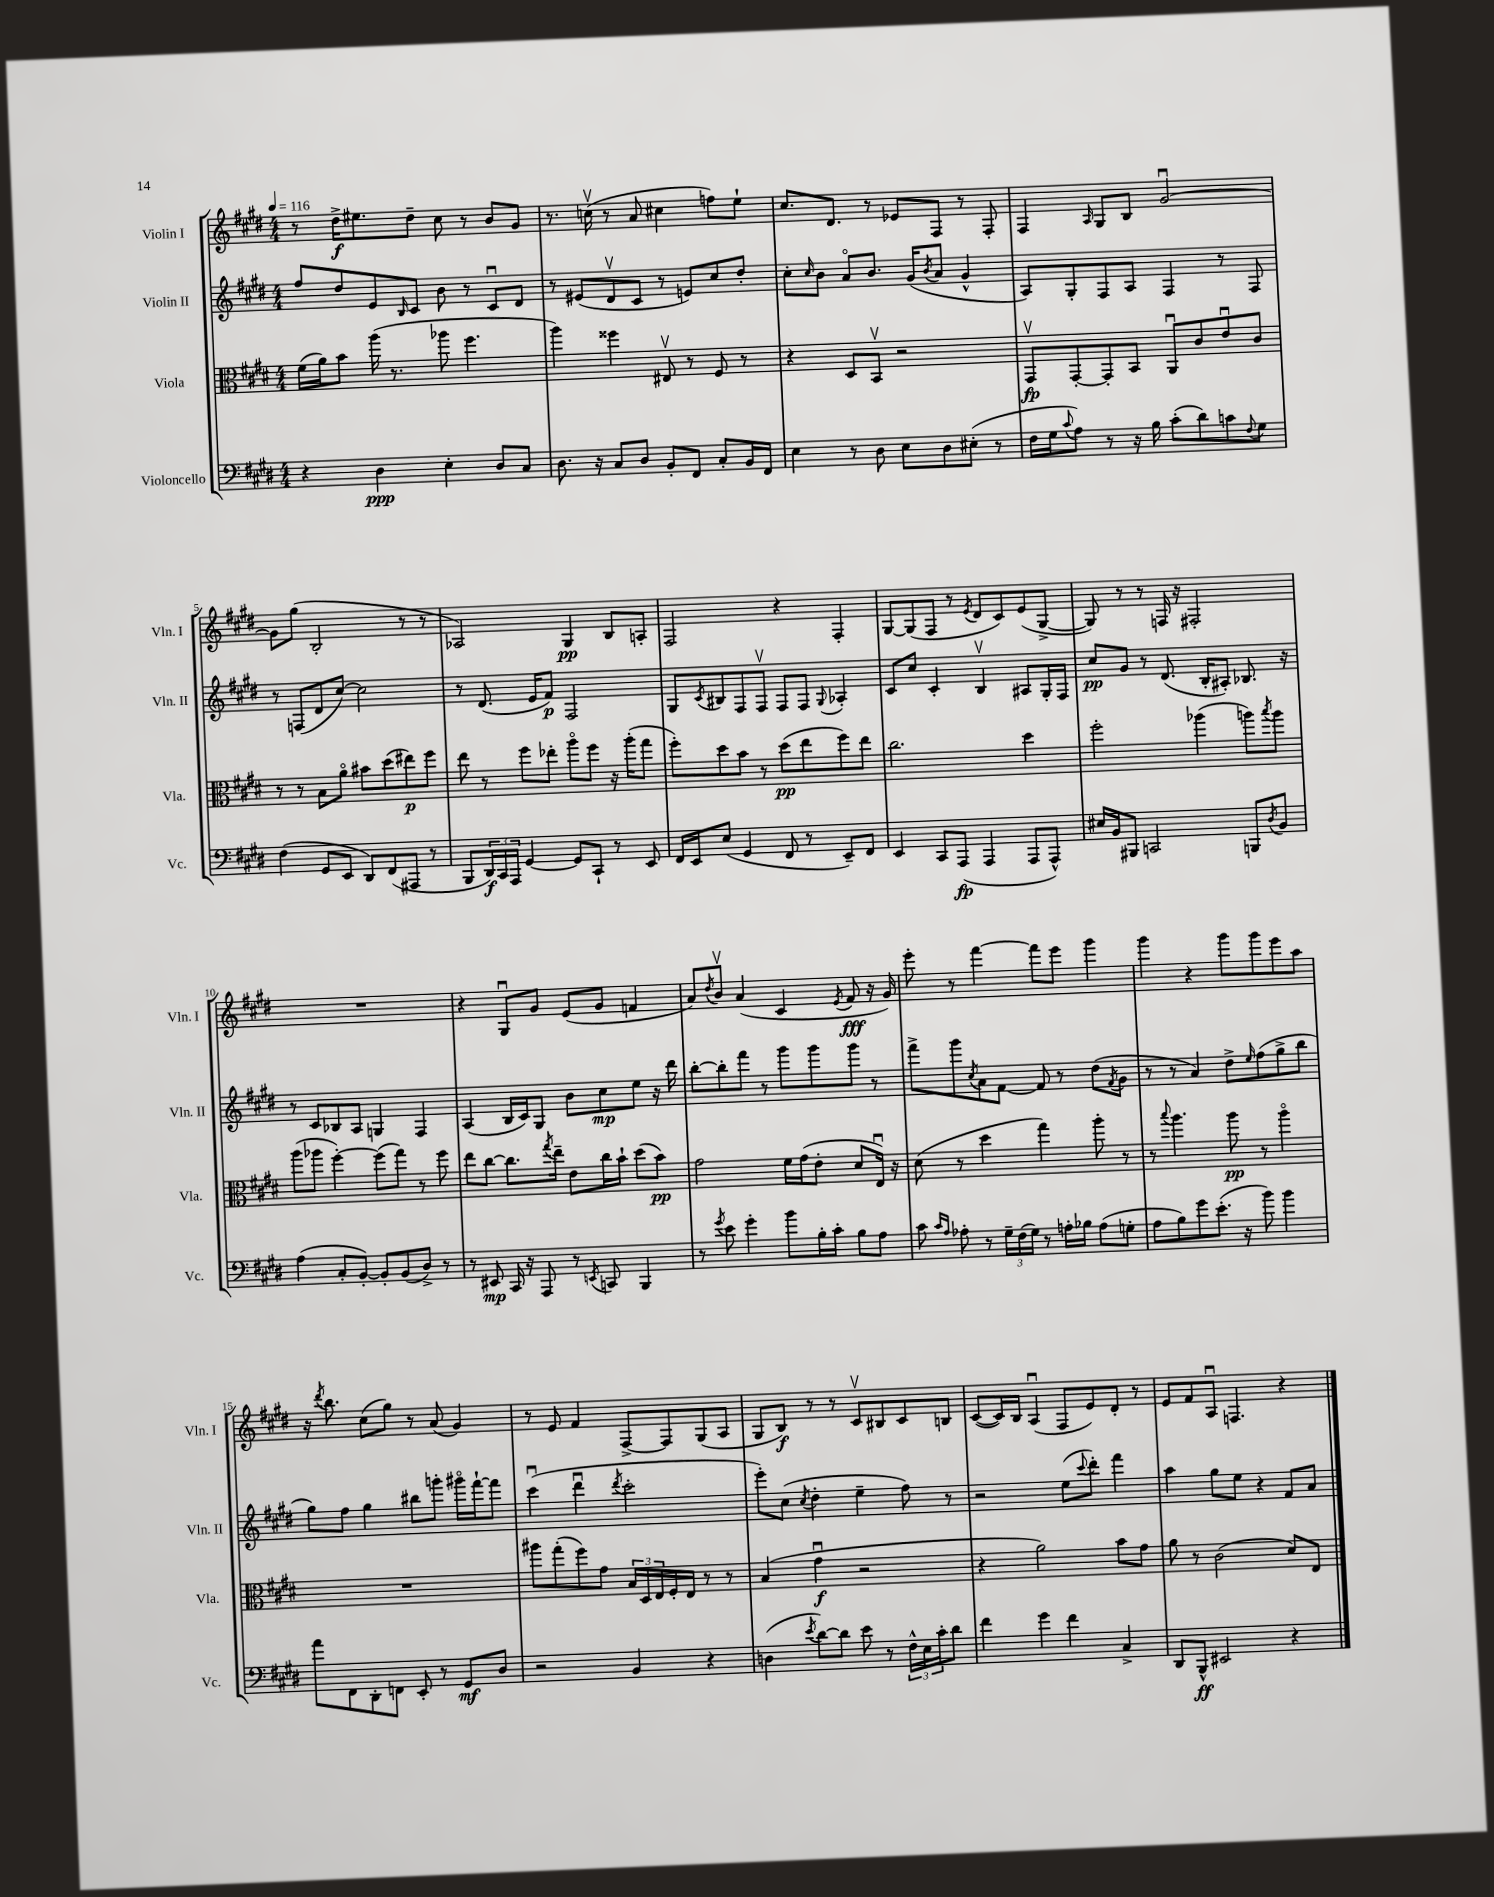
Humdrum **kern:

**kern	**dynam	**kern	**dynam	**kern	**dynam	**kern	**dynam
*part4	*part4	*part3	*part3	*part2	*part2	*part1	*part1
*staff4	*staff4	*staff3	*staff3	*staff2	*staff2	*staff1	*staff1
*I"Violoncello	*	*I"Viola	*	*I"Violin II	*	*I"Violin I	*
*I'Vc.	*	*I'Vla.	*	*I'Vln. II	*	*I'Vln. I	*
*clefF4	*	*clefC3	*	*clefG2	*	*clefG2	*
*k[f#c#g#d#]	*	*k[f#c#g#d#]	*	*k[f#c#g#d#]	*	*k[f#c#g#d#]	*
*M4/4	*	*M4/4	*	*M4/4	*	*M4/4	*
*MM116	*	*MM116	*	*MM116	*	*MM116	*
=1	=1	=1	=1	=1	=1	=1	=1
4r	.	(16f#\LL	.	8ff#/L	.	8r	.
.	.	16a\J)	.	.	.	.	.
.	.	8b\J	.	8dd#/	.	16dd#^\KL	f
.	.	.	.	.	.	8.ee#X\	.
4D#\	ppp	(16aa\	.	8e/	.	.	.
.	.	8.r	.	.	.	.	.
.	.	.	.	16qqB/	.	.	.
.	.	.	.	8c#/J	.	8dd#~\J	.
4E'\	.	8aa-X\	.	8b\	.	8cc#\	.
.	.	4.ff#\	.	8r	.	8r	.
8D#/L	.	.	.	8c#u/L	.	8b/L	.
8C#/J	.	.	.	8d#/J	.	8g#/J	.
=2	=2	=2	=2	=2	=2	=2	=2
8.D#\	.	4aa\)	.	8r	.	8.r	.
.	.	.	.	(8e#X/L	.	.	.
16r	.	.	.	.	.	(16ccnv\	.
8C#/L	.	4ff##X\	.	8d#v/	.	8r	.
8D#/J	.	.	.	8c#/J	.	8a/	.
8BB'/L	.	8E#Xv/	.	8r	.	4cc#X\	.
8FF#/J	.	8r	.	8en/L)	.	.	.
8C#'/L	.	8F#/	.	8cc#/	.	8ffn\L)	.
16BB/L	.	8r	.	8dd#'/J	.	8ee`\J	.
16FF#/JJ	.	.	.	.	.	.	.
=3	=3	=3	=3	=3	=3	=3	=3
4E\	.	4r	.	8cc#'\L	.	8.cc#/L	.
.	.	.	.	16qqcc#/	.	.	.
.	.	.	.	8b\J	.	.	.
.	.	.	.	.	.	8.d#/J	.
8r	.	8D#/L	.	8a/L	.	.	.
8D#\	.	8BBv/J	.	8.b/J	.	8r	.
8E\L	.	2r	.	.	.	8e-X/L	.
.	.	.	.	(16g#/KL	.	.	.
.	.	.	.	8qb/	.	.	.
8D#\	.	.	.	8a/J	.	8F#/J	.
(8E#X'\J	.	.	.	4g#^^/	.	8r	.
8r	.	.	.	.	.	8F#'/	.
=4	=4	=4	=4	=4	=4	=4	=4
16F#\LL	.	8GG#v/L	fp	8A/L)	.	4F#/	.
16G#\J	.	.	.	.	.	.	.
8qqc#/	.	.	.	.	.	.	.
8A\J)	.	[8GG#'/	.	8G#'/	.	.	.
.	.	.	.	.	.	16qqA/	.
8r	.	8GG#'/]	.	8F#/	.	8G#/L	.
16r	.	8BB/J	.	8A/J	.	8B/J	.
16B\	.	.	.	.	.	.	.
(8c#'\L	.	8AAu/L	.	4F#/	.	[2g#u/	.
8d#\)	.	8c#/	.	.	.	.	.
8cn\	.	8eu/	.	8r	.	.	.
8qqF#/	.	.	.	.	.	.	.
8G#\J	.	8c#/J	.	8F#/	.	.	.
!!LO:LB:g=z
=5	=5	=5	=5	=5	=5	=5	=5
(4F#\	.	8r	.	8r	.	8g#\L]	.
.	.	8r	.	(8Fn/L	.	(8gg#\J	.
8GG#/L	.	8B\L	.	8d#/	.	2B'/	.
8EE/J	.	8a\J	.	[8cc#/J)	.	.	.
8DD#/L)	.	8b#X\L	.	2cc#\]	.	.	.
(8FF#/	.	(8dd#\	.	.	.	.	.
8AAA#X/J	.	8ee#X\)	p	.	.	8r	.
8r	.	8ff#\J	.	.	.	8r	.
=6	=6	=6	=6	=6	=6	=6	=6
8BBB/L	.	8ee\	.	8r	.	2A-X/)	.
24DD#/L)	f	8r	.	(8.d#/	.	.	.
24CC#/	.	.	.	.	.	.	.
24AAA/JJ	.	.	.	.	.	.	.
[4GG#/	.	8ff#\L	.	.	.	.	.
.	.	.	.	16e/KL	.	.	.
.	.	8ee-X'\J	.	8f#/J)	p	.	.
8GG#/L]	.	8aa\L	.	2F#/	.	4G#/	pp
8CC#`/J	.	8ff#\J	.	.	.	.	.
8r	.	16r	.	.	.	8B/L	.
.	.	(16aa'\KL	.	.	.	.	.
8EE/	.	8gg#\J	.	.	.	8An'/J	.
=7	=7	=7	=7	=7	=7	=7	=7
16FF#/LL	.	8ff#'\L)	.	8G#/L	.	2F#/	.
16EE/J	.	.	.	.	.	.	.
.	.	.	.	8qc#/	.	.	.
(8E/J	.	8dd#\	.	8B#X/	.	.	.
4GG#/	.	8b\J	.	8F#/	.	.	.
.	.	8r	.	8F#v/J	.	.	.
8FF#/	.	(8dd#\L	pp	8F#/L	.	4r	.
8r	.	8ee\	.	8F#/J	.	.	.
.	.	.	.	8qqG#/	.	.	.
8EE~/L)	.	8ff#\)	.	4A-X'/	.	4F#'/	.
8FF#/J	.	8ee\J	.	.	.	.	.
=8	=8	=8	=8	=8	=8	=8	=8
4EE/	.	2.cc#\	.	8c#/L	.	[8G#/L	.
.	.	.	.	8cc#/J	.	(8G#/]	.
8CC#/L	.	.	.	4c#'/	.	8F#/J	.
(8AAA/J	fp	.	.	.	.	8r	.
.	.	.	.	.	.	8qe/	.
4AAA/	.	.	.	4Bv/	.	8d#/L	.
.	.	.	.	.	.	8c#/)	.
8AAA/L	.	4dd#\	.	8A#X/L	.	(8e/	.
8AAA^^/J)	.	.	.	16G#'/L	.	[8G#^/J	.
.	.	.	.	16F#/JJ	.	.	.
=9	=9	=9	=9	=9	=9	=9	=9
16E#X/LL	.	2ff#'\	.	8cc#/L	pp	8G#/])	.
16BB/J	.	.	.	.	.	.	.
8BBB#X/J	.	.	.	8g#/J	.	8r	.
2CCn/	.	.	.	8r	.	8r	.
.	.	.	.	(8.d#/	.	16Fn/	.
.	.	.	.	.	.	16r	.
.	.	(4aa-X\	.	.	.	2F#X'/	.
.	.	.	.	16B'/KL	.	.	.
.	.	.	.	8A#X'/J)	.	.	.
8BBBn/L	.	8aan\L)	.	8.B-X/	.	.	.
8qD#/	.	8qbb/	.	.	.	.	.
8BB/J	.	8aa\J	.	.	.	.	.
.	.	.	.	16r	.	.	.
!!LO:LB:g=z
=10	=10	=10	=10	=10	=10	=10	=10
(4A\	.	(8aa\L	.	8r	.	1r	.
.	.	8aa-X\J	.	8c#/L	.	.	.
8C#'/L	.	[4ff#'\)	.	8B-X/	.	.	.
[8BB'/J)	.	.	.	8A/J	.	.	.
8BB'/L]	.	(8ff#\L]	.	4Gn/	.	.	.
(8BB/	.	8gg#\J)	.	.	.	.	.
8D#^/J)	.	8r	.	4F#/	.	.	.
8r	.	8ff#\	.	.	.	.	.
=11	=11	=11	=11	=11	=11	=11	=11
8r	.	8ee\L	.	(4A/	.	4r	.
8EE#X/	mp	[8cc#\J	.	.	.	.	.
16CC#/	.	8.cc#\L]	.	16B/LL	.	8G#u/L	.
16r	.	.	.	16c#/J)	.	.	.
8AAA/	.	.	.	8G#/J	.	8g#/J	.
.	.	8qgg#/	.	.	.	.	.
.	.	16ee~\Jk	.	.	.	.	.
8r	.	8e\L	.	8b\L	.	(8e/L	.
8qEEn/	.	.	.	.	.	.	.
8CCn/	.	16cc#\L	.	8cc#\	mp	8g#/J	.
.	.	16b`\JJ	.	.	.	.	.
4BBB/	.	(8dd#\L	.	8ee\J	.	4fn/	.
.	.	8b\J)	pp	16r	.	.	.
.	.	.	.	16ddd#\	.	.	.
=12	=12	=12	=12	=12	=12	=12	=12
8r	.	2g#\	.	[8bb'\L	.	8a/L)	.
8qg#/	.	.	.	.	.	8qdd#/	.
8e\	.	.	.	8bb'\]	.	8bv/J	.
4g#'\	.	.	.	8fff#\J	.	(4a/	.
.	.	.	.	8r	.	.	.
8b\L	.	16f#\LL	.	8ggg#\L	.	4c#/	.
.	.	(16g#\J	.	.	.	.	.
16B'\L	.	8e'\J	.	8ggg#\	.	.	.
16c#'\JJ	.	.	.	.	.	.	.
.	.	.	.	.	.	8qe/	.
8B\L	.	8d#/L	.	8ggg#\J	.	8f#/	fff
8A\J	.	16Eu/Jk)	.	8r	.	16r	.
.	.	16r	.	.	.	16g#/)	.
=13	=13	=13	=13	=13	=13	=13	=13
8c#\	.	(8d#\	.	8fff#^\L	.	8eee'\	.
16qqc#/LL	.	.	.	.	.	.	.
16qqA/JJ	.	.	.	.	.	.	.
8A-X'\	.	8r	.	8ggg#\	.	8r	.
.	.	.	.	8qcc#/	.	.	.
8r	.	4dd#\	.	8a\	.	[4fff#\	.
24G#~\LL	.	.	.	[8f#\J	.	.	.
(24F#\	.	.	.	.	.	.	.
24G#\JJ)	.	.	.	.	.	.	.
8r	.	4gg#\)	.	8f#/]	.	8fff#\L]	.
16An'\LL	.	.	.	8r	.	8eee\J	.
16B-X\JJ	.	.	.	.	.	.	.
(8A\L	.	8aa'\	.	(8dd#\L	.	4ggg#\	.
.	.	.	.	8qf#/	.	.	.
8Gn'\J	.	8r	.	8g#\J	.	.	.
=14	=14	=14	=14	=14	=14	=14	=14
8A\L	.	8r	.	8r	.	4ggg#\	.
.	.	8qqbb/	.	.	.	.	.
8B\)	.	4.aa\	.	8r	.	.	.
8g#\	.	.	.	4a/)	.	4r	.
(8.e'\J	.	.	.	.	.	.	.
.	.	8aa\	pp	8dd#^\L	.	8ggg#\L	.
16r	.	.	.	.	.	.	.
.	.	.	.	16qqee/	.	.	.
8b\)	.	8r	.	(8ff#\	.	8ggg#\	.
4b\	.	4aa\	.	8gg#^\	.	8eee\	.
.	.	.	.	8bb\J	.	8aa\J	.
!!LO:LB:g=z
=15	=15	=15	=15	=15	=15	=15	=15
8a\L	.	1r	.	8gg#\L)	.	16r	.
.	.	.	.	.	.	8qddd#/	.
.	.	.	.	.	.	8.bb\	.
8FF#\	.	.	.	8ff#\J	.	.	.
8DD#'\	.	.	.	4gg#\	.	(8cc#\L	.
8FFn\J	.	.	.	.	.	8gg#\J)	.
8EE'/	.	.	.	8bb#X\L	.	8r	.
8r	.	.	.	8gggn'\J	.	(8a/	.
8GG#/L	mf	.	.	16ggg#X\LL	.	4g#/)	.
.	.	.	.	[16fff#`\J	.	.	.
8D#/J	.	.	.	8fff#\J]	.	.	.
=16	=16	=16	=16	=16	=16	=16	=16
2r	.	8aa#X\L	.	(4ccc#u\	.	8r	.
.	.	(8gg#'\	.	.	.	8e/	.
.	.	8ff#\)	.	4ddd#u\	.	4f#/	.
.	.	8g#\J	.	.	.	.	.
.	.	.	.	8qddd#/	.	.	.
4BB/	.	24B/LL	.	2ccc#'\	.	[8F#^/L	.
.	.	24D#/	.	.	.	.	.
.	.	24E/	.	.	.	.	.
.	.	16F#'/	.	.	.	8F#/]	.
.	.	16E/JJ	.	.	.	.	.
4r	.	8r	.	.	.	(8G#/	.
.	.	8r	.	.	.	8A/J	.
=17	=17	=17	=17	=17	=17	=17	=17
(4Dn\	.	(4B/	.	8eee'\L)	.	8G#/L	.
.	.	.	.	(8cc#\J	.	8B/J)	f
8qe/	.	.	.	8qcc#/	.	.	.
[8d#\L)	.	4g#u\	f	4dd#'\	.	8r	.
8d#\J]	.	.	.	.	.	8r	.
8e\	.	2r	.	4ee~\	.	8c#v/L	.
8r	.	.	.	.	.	8B#X/	.
24F#^^\LL	.	.	.	8ff#\)	.	8c#/	.
24E\	.	.	.	.	.	.	.
24c#'\J	.	.	.	.	.	.	.
8d#\J	.	.	.	8r	.	8Bn/J	.
=18	=18	=18	=18	=18	=18	=18	=18
4f#\	.	4r	.	2r	.	([8c#/L	.
.	.	.	.	.	.	16c#/L])	.
.	.	.	.	.	.	16B/JJ	.
4g#\	.	2a\)	.	.	.	(4Au/	.
4f#\	.	.	.	(8ee\L	.	8F#/L	.
.	.	.	.	8qqccc#/	.	.	.
.	.	.	.	8ddd#'\J)	.	8e/)	.
4C#^/	.	8b\L	.	4fff#\	.	8d#'/J	.
.	.	8g#\J	.	.	.	8r	.
=19	=19	=19	=19	=19	=19	=19	=19
8DD#/L	.	8a\	.	4aa\	.	8e/L	.
8BBB^^/J	ff	8r	.	.	.	8f#/	.
2EE#X/	.	(2c#\	.	8gg#\L	.	8Au/J	.
.	.	.	.	8ee\J	.	4.Fn/	.
.	.	.	.	4r	.	.	.
4r	.	8d#/L)	.	8f#/L	.	4r	.
.	.	8E/J	.	8a/J	.	.	.
==	==	==	==	==	==	==	==
*-	*-	*-	*-	*-	*-	*-	*-
